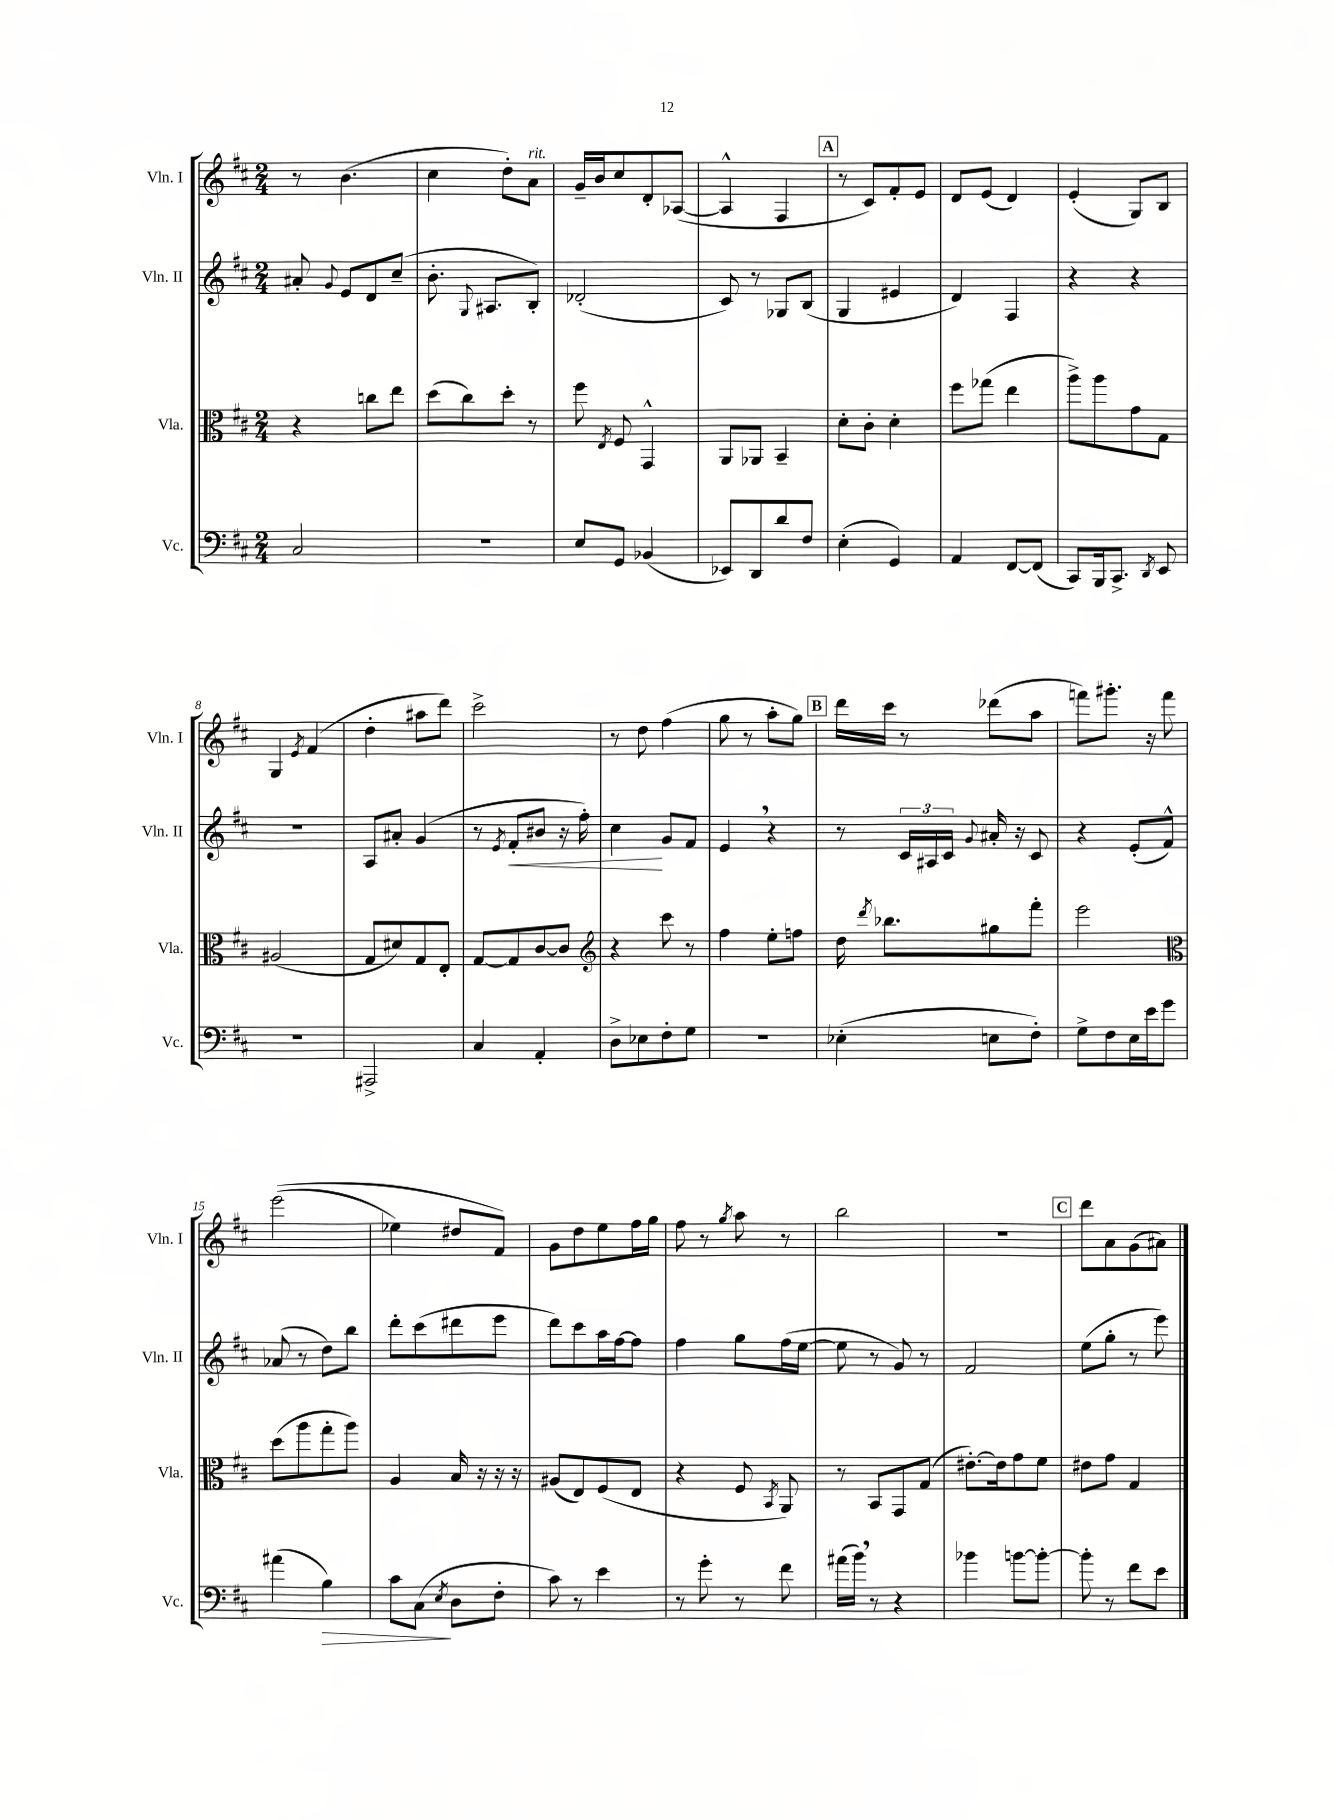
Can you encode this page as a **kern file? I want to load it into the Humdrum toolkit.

**kern	**kern	**kern	**kern
*staff4	*staff3	*staff2	*staff1
*clefF4	*clefC3	*clefG2	*clefG2
*k[f#c#]	*k[f#c#]	*k[f#c#]	*k[f#c#]
*M2/4	*M2/4	*M2/4	*M2/4
2C#	4r	8a#'	8r
.	.	8qqg	.
.	.	8e	(4.b
.	8cc	8d	.
.	8ee	(8cc#~	.
=	=	=	=
2r	(8dd	8.b'	4cc#
.	8cc#)	.	.
.	.	8qqG	.
.	.	8.A#	.
.	8dd'	.	8dd')
.	8r	8B')	8a
=	=	=	=
8E	8ff#	(2d-'	16g~
.	.	.	16b
.	8qE	.	.
8GG	8F#	.	8cc#
(4BB-	4GG^^	.	8d'
.	.	.	([8A-
=	=	=	=
8EE-)	8AA	8c#)	4A-^^]
8DD	8AA-	8r	.
8d	4BB~	8G-	4F#
8F#	.	(8B	.
=	=	=	=
(4E'	8d'	4G	8r
.	8c#'	.	8c#)
4GG)	4d'	4e#	8f#'
.	.	.	8e
=	=	=	=
4AA	8ff#	4d)	8d
.	(8gg-	.	(8e
[8FF#	4ee	4F#	4d)
(8FF#]	.	.	.
=	=	=	=
8CC#)	8aa^)	4r	(4e'
16BBB	8aa	.	.
8.CC#^	.	.	.
.	8g	4r	8G)
8qDD	.	.	.
8EE	8G	.	8B
=	=	=	=
2r	(2A#	2r	4G
.	.	.	8qe
.	.	.	(4f#
=	=	=	=
2AAA#^	8G	8A	4dd'
.	8d#)	8a#'	.
.	8G	(4g	8aa#
.	8E'	.	8ddd)
=	=	=	=
4C#	[8G	8r	2ccc#^
.	.	8qe	.
.	8G]	8f#'	.
4AA'	[8c#	8b#	.
.	8c#]	16r	.
.	.	16ff#')	.
=	=	=	=
*	*clefG2	*	*
8D^	4r	4cc#	8r
8E-	.	.	8dd
8F#'	8ccc#	8g	(4ff#
8G	8r	8f#	.
=	=	=	=
2r	4ff#	4e	8gg
.	.	.	8r
.	8ee'	4r	8aa'
.	8ff	.	8gg)
=	=	=	=
(4E-'	16dd	8r	16ddd
.	8qddd	.	.
.	8.bb-	.	16ccc#
.	.	24c#	8r
.	.	24A#	.
.	.	24c#	.
.	.	8qqg	.
8E	8gg#	16a#'	(8ddd-
.	.	16r	.
8F#')	8fff#'	8c#	8aa
=	=	=	=
8G^	2eee	4r	8fff)
8F#	.	.	8.ggg#'
16E	.	(8e'	.
16e	.	.	16r
8g	.	8f#^^)	8fff
=	=	=	=
*	*clefC3	*	*
(4a#	(8dd	(8a-	&((2eee
.	8aa	8r	.
4B)	8gg'	8dd)	.
.	8aa)	8bb	.
=	=	=	=
8c#	4A	8ddd'	4ee-)
(8C#	.	(8ccc#	.
8qE	.	.	.
8D	16B	8ddd#	8dd#
.	16r	.	.
8F#'	16r	8eee	8f#&)
.	16r	.	.
=	=	=	=
8c#)	(8A#	8ddd)	8g
8r	8E)	8ccc#	8dd
4e	(8F#	16aa	8ee
.	.	[16ff#	.
.	8E	8ff#]	16ff#
.	.	.	16gg
=	=	=	=
8r	4r	4ff#	8ff#
8g'	.	.	8r
.	.	.	8qgg
8r	8F#	8gg	8aa
.	8qBB	.	.
8f#	8AA)	(16ff#	8r
.	.	[16ee	.
=	=	=	=
(16a#	8r	8ee]	2bb
16b)	.	.	.
8r	8BB	8r	.
4r	8GG	8g)	.
.	(8G	8r	.
=	=	=	=
4b-	[8.e#')	2f#	2r
.	16e#]	.	.
[8b	8g	.	.
8b'_	8f#	.	.
=	=	=	=
8b']	8e#	(8ee	8ddd
8r	8g	8gg'	8a
8f#	4G	8r	(8g
8e	.	8eee)	8a#)
==	==	==	==
*-	*-	*-	*-
